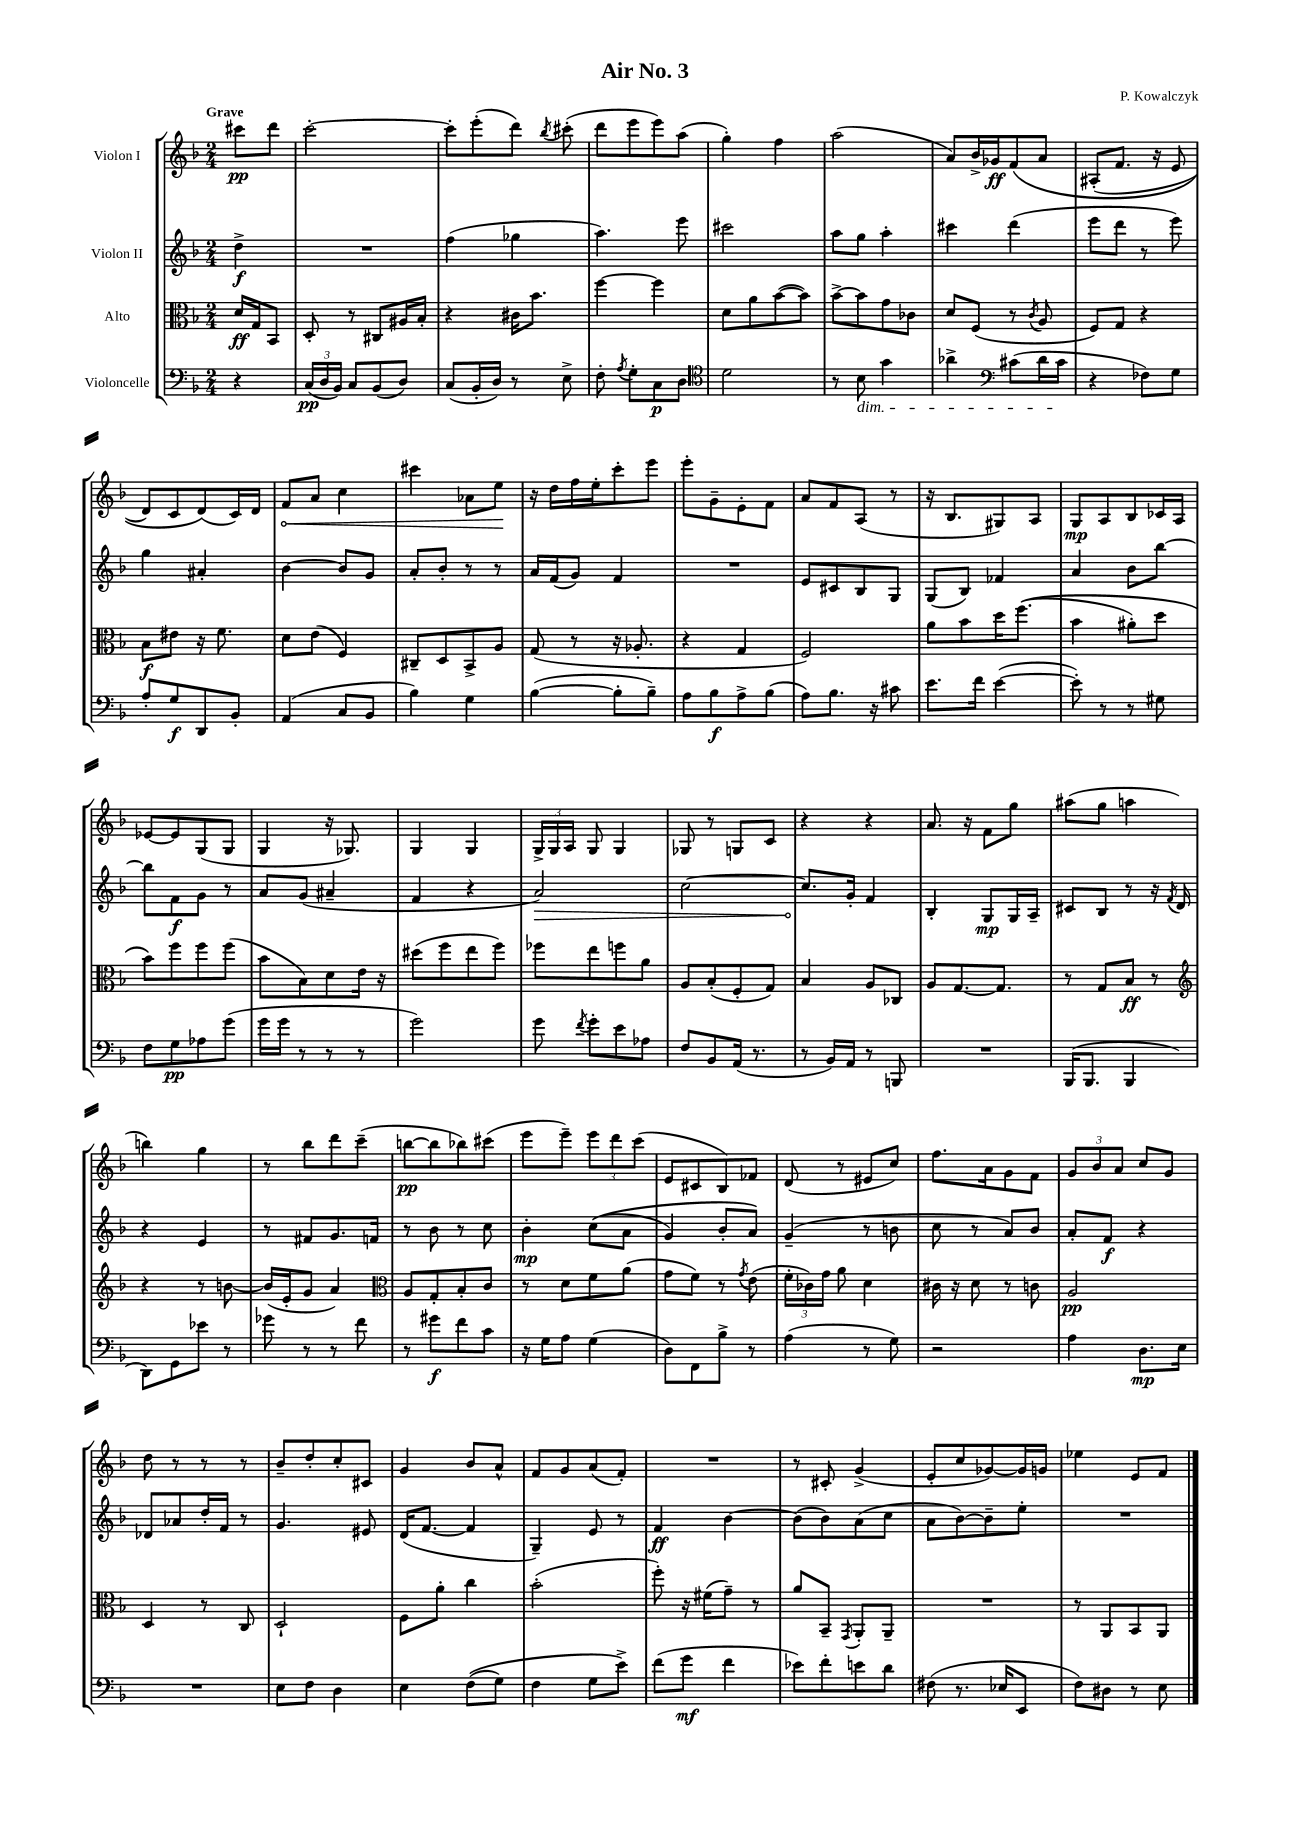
\header { title = "Air No. 3" composer = "P. Kowalczyk" }
<<
\new StaffGroup <<
\new Staff = "s0" \with { instrumentName = "Violon I" } {
    \clef treble \key f \major \numericTimeSignature \time 2/4 \partial 4 \tempo "Grave"
    \autoBeamOff cis'''8[\pp d'''8] |
    c'''2~-. |
    c'''8[-. e'''8-.( d'''8]) \acciaccatura { bes''8 } cis'''8-.( |
    d'''8[ e'''8 e'''8) a''8]( |
    g''4-.) f''4 |
    a''2( |
    a'8[) bes'16-> ges'16\ff f'8\( a'8] |
    ais8[-.( f'8.] r16 e'8 |
    d'8[) c'8 d'8(\) c'16) d'16] |
    \once \override Hairpin.circled-tip = ##t f'8[\< a'8] c''4 |
    cis'''4 aes'8[ e''8]\! |
    r16 d''16[ f''16 e''16-. c'''8-. e'''8] |
    e'''8[-. g'8-- e'8-. f'8] |
    a'8[ f'8 a8]( r8 |
    r16 bes8.[ gis8) a8] |
    g8[\mp a8 bes8 ces'16 a16] |
    ees'8[~ ees'8 g8( g8] |
    g4 r16 ges8.) |
    g4 g4 |
    \tuplet 3/2 { g16[-> g16 a16] } g8 g4 |
    ges8 r8 g8[ c'8] |
    r4 r4 |
    a'8. r16 f'8[ g''8] |
    ais''8[( g''8] a''4 |
    b''4) g''4 |
    r8 bes''8[ d'''8 c'''8]--( |
    b''8[~\pp b''8 bes''8) cis'''8]( |
    e'''8[ e'''8]--) \tuplet 3/2 { e'''8[ d'''8 c'''8]( } |
    e'8[ cis'8 bes8) fes'8] |
    d'8( r8 eis'8[ c''8]) |
    f''8.[ a'16 g'8 f'8] |
    \tuplet 3/2 { g'8[ bes'8 a'8] } c''8[ g'8] |
    d''8 r8 r8 r8 |
    bes'8[-- d''8-. c''8-. cis'8] |
    g'4 bes'8[ a'8]-^ |
    f'8[ g'8 a'8( f'8]-.) |
    R2 |
    r8 cis'8-. g'4->( |
    e'8[-. c''8 ges'8~) ges'16 g'16] |
    ees''4 e'8[ f'8] \bar "|." |
}
\new Staff = "s1" \with { instrumentName = "Violon II" } {
    \clef treble \key f \major \numericTimeSignature \time 2/4 \partial 4
    \autoBeamOff d''4->\f |
    R2 |
    f''4( ges''4 |
    a''4.) e'''8 |
    cis'''2 |
    a''8[ g''8] a''4-. |
    cis'''4 d'''4( |
    e'''8[ d'''8] r8 e'''8) |
    g''4 ais'4-. |
    bes'4~ bes'8[ g'8] |
    a'8[-. bes'8]-. r8 r8 |
    a'16[ f'16( g'8]) f'4 |
    R2 |
    e'8[ cis'8 bes8 g8] |
    g8[( bes8]) fes'4 |
    a'4 bes'8[ bes''8]~ |
    bes''8[ f'8\f g'8] r8 |
    a'8[ g'8]( ais'4-- |
    f'4 r4 |
    \once \override Hairpin.circled-tip = ##t a'2\>) |
    c''2~ |
    c''8.[\! g'16]-. f'4 |
    bes4-. g8[\mp g16 a16]-- |
    cis'8[ bes8] r8 r16 \acciaccatura { f'8 } d'16 |
    r4 e'4 |
    r8 fis'8[ g'8. f'16] |
    r8 bes'8 r8 c''8 |
    bes'4-.\mp c''8[(\( a'8] |
    g'4) bes'8[-. a'8]\) |
    g'4--( r8 b'8 |
    c''8 r8 a'8[) bes'8] |
    a'8[-. f'8]\f r4 |
    des'8[ aes'8 d''16-. f'16] r8 |
    g'4. eis'8 |
    d'16[( f'8.]~ f'4 |
    g4--) e'8 r8 |
    f'4\ff bes'4~ |
    bes'8[( bes'8) a'8( c''8] |
    a'8[ bes'8~) bes'8-- e''8]-. |
    R2 \bar "|." |
}
\new Staff = "s2" \with { instrumentName = "Alto" } {
    \clef alto \key f \major \numericTimeSignature \time 2/4 \partial 4
    \autoBeamOff d'16[\ff g16 bes,8] |
    d8-. r8 cis8[ ais16 bes16]-. |
    r4 cis'16[ bes'8.] |
    f''4~ f''4 |
    d'8[ a'8 bes'8~( bes'8]) |
    bes'8[~-> bes'8 g'8 ces'8] |
    d'8[ f8]( r8 \acciaccatura { c'8 } a8 |
    f8[) g8] r4 |
    bes8[\f eis'8] r16 f'8. |
    d'8[ e'8]( f4) |
    cis8[-- d8 bes,8-> a8] |
    g8( r8 r16 aes8.-. |
    r4 g4 |
    f2) |
    a'8[ bes'8 d''16 f''8.](\( |
    bes'4 ais'8[-.) d''8] |
    bes'8[\) f''8 f''8 f''8]( |
    bes'8[ bes8) d'8 e'16] r16 |
    dis''8[( f''8 e''8 f''8]) |
    fes''8[ e''8 f''8 a'8] |
    a8[ bes8-.( f8-. g8]) |
    bes4 a8[ ces8] |
    a8[ g8.~ g8.] |
    r8 g8[ bes8]\ff r8 |
    \clef treble r4 r8 b'8~ |
    b'16[( e'16-. g'8] a'4) |
    \clef alto a8[ g8-. bes8-. c'8] |
    r8 d'8[ f'8 a'8]( |
    g'8[ f'8]) r8 \acciaccatura { g'8 } e'8( |
    \tuplet 3/2 { f'16[-. ces'16) g'16] } a'8 d'4 |
    cis'16 r16 d'8 r8 c'8 |
    a2\pp |
    d4 r8 c8 |
    d2-! |
    f8[ a'8]-. c''4 |
    bes'2-.( |
    f''8-.) r16 fis'16[( g'8]--) r8 |
    a'8[ bes,8]-- \acciaccatura { g,8 } a,8[-. a,8]-- |
    R2 |
    r8 a,8[ bes,8 a,8] \bar "|." |
}
\new Staff = "s3" \with { instrumentName = "Violoncelle" } {
    \clef bass \key f \major \numericTimeSignature \time 2/4 \partial 4
    \autoBeamOff r4 |
    \tuplet 3/2 { c16[\pp( d16 bes,16]) } c8[ bes,8( d8]) |
    c8[( bes,16-. d16]) r8 e8-> |
    f8-. \acciaccatura { a8 } g8[-. c8\p d8] |
    \clef tenor d'2 |
    r8 bes8\dim g'4 |
    aes'4-> \clef bass cis'8[( d'16 cis'16]\! |
    r4 fes8[) g8] |
    a8[-. g8\f d,8 bes,8]-. |
    a,4( c8[ bes,8] |
    bes4) g4 |
    bes4~( bes8[-. bes8]--) |
    a8[ bes8\f a8-> bes8]( |
    a8[) bes8.] r16 cis'8 |
    e'8.[ f'16] e'4~( |
    e'8-.) r8 r8 gis8 |
    f8[ g8\pp aes8 g'8]( |
    g'16[ g'16] r8 r8 r8 |
    g'2) |
    g'8 \acciaccatura { f'8 } g'8[-. e'8 aes8] |
    f8[ bes,8 a,16]( r8. |
    r8 bes,16[) a,16] r8 b,,8 |
    R2 |
    bes,,16[( bes,,8.] bes,,4 |
    d,8[) g,8 ees'8] r8 |
    ges'8 r8 r8 f'8 |
    r8 gis'8[\f f'8 c'8] |
    r16 g16[ a8] g4( |
    d8[) f,8 bes8]-> r8 |
    a4( r8 g8) |
    r2 |
    a4 d8.[\mp e16] |
    R2 |
    e8[ f8] d4 |
    e4 f8[(\( g8]) |
    f4 g8[ e'8]->\) |
    f'8[( g'8]\mf f'4 |
    ees'8[) f'8-. e'8 d'8] |
    fis8( r8. ees16[ e,8] |
    f8[) dis8] r8 e8 \bar "|." |
}
>>
>>
\layout { \context { \Score \remove "Bar_number_engraver" } }
